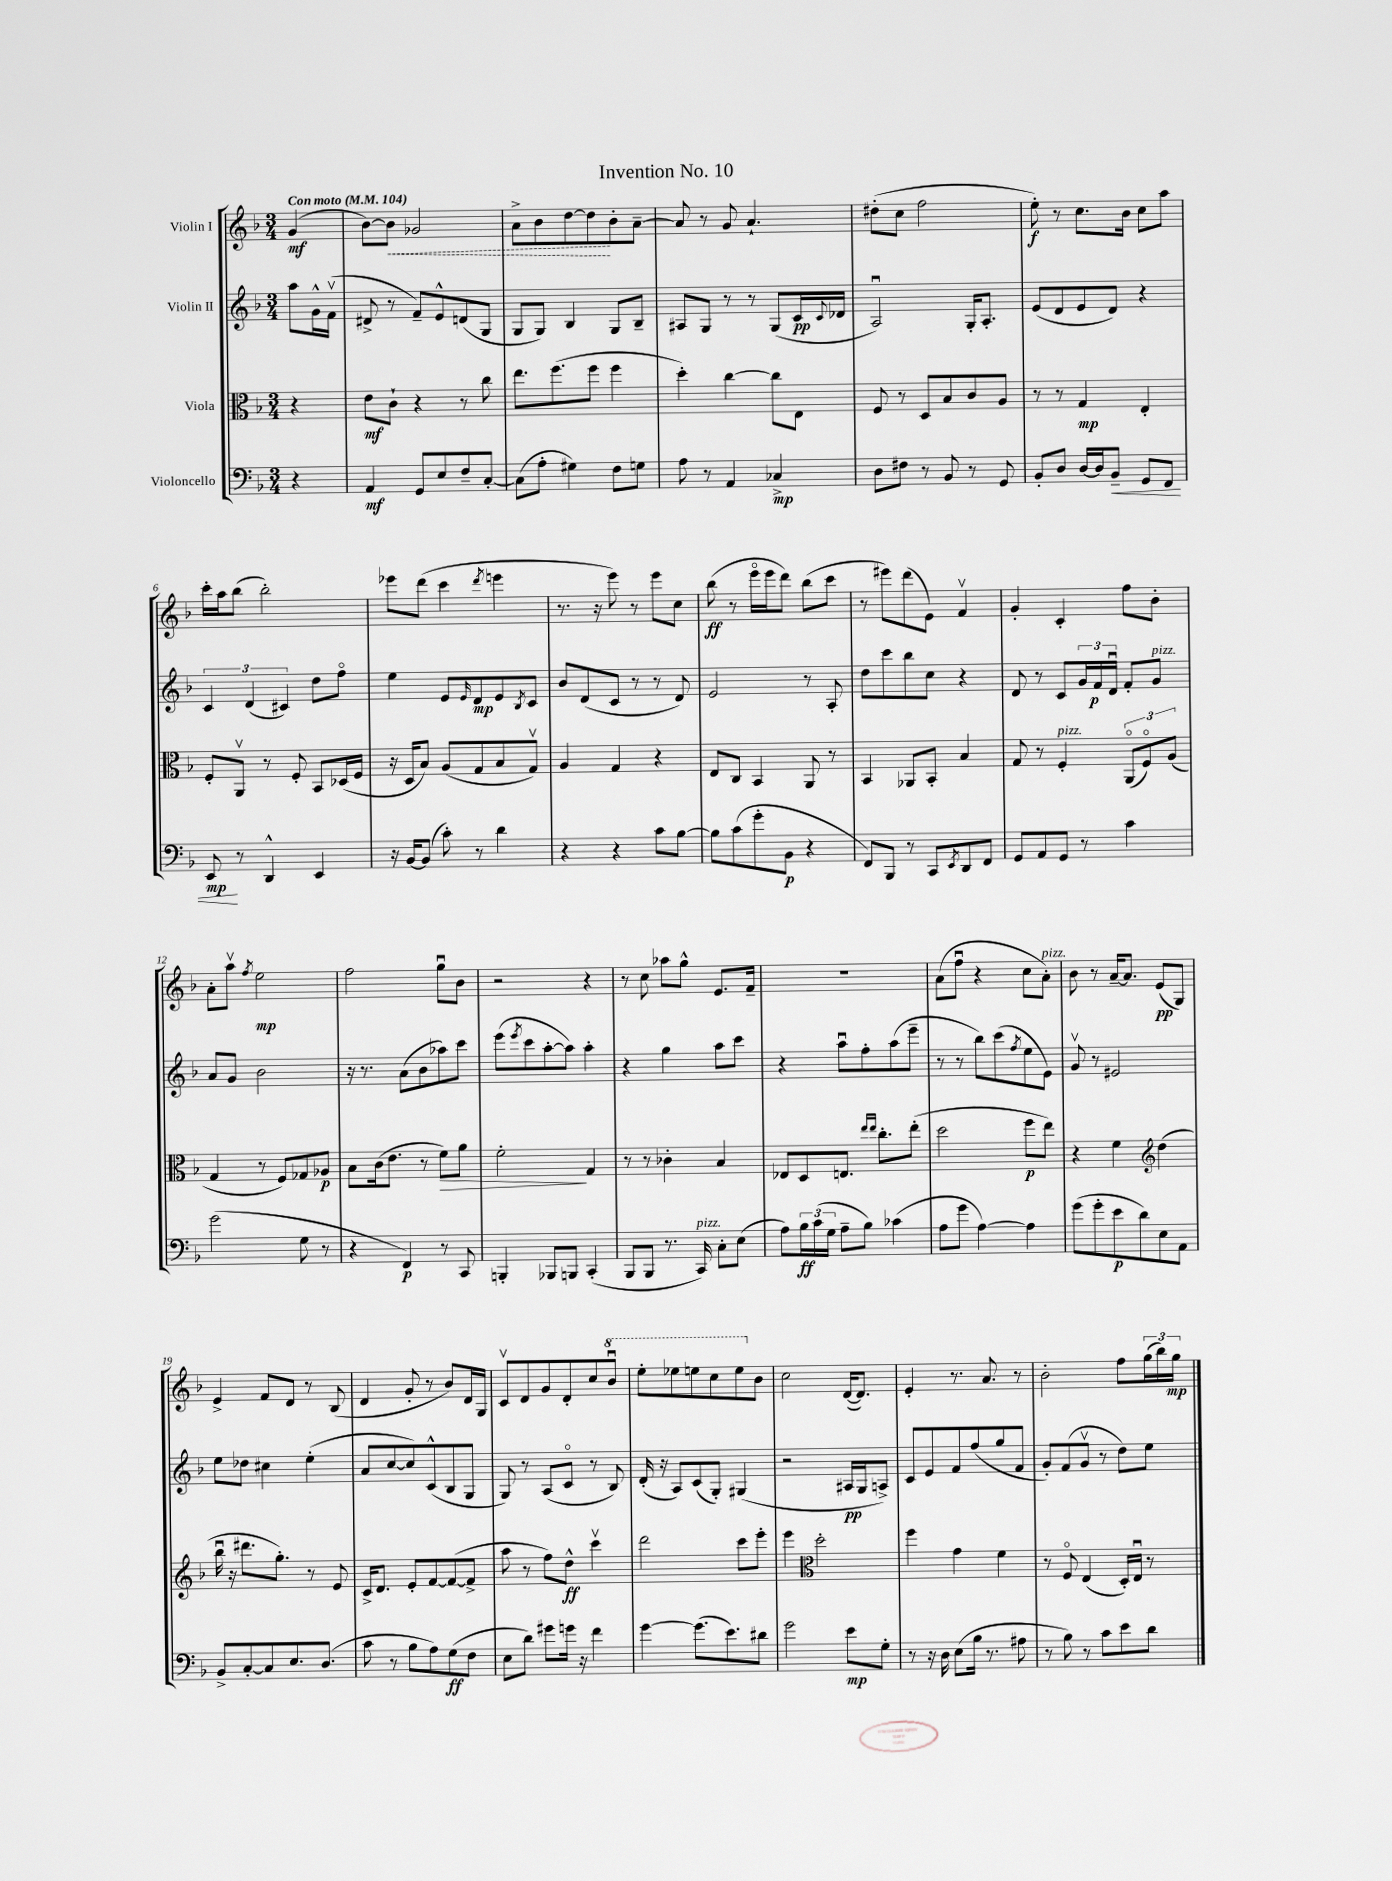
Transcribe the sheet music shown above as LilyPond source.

\header { title = "Invention No. 10" }
<<
\new StaffGroup <<
\new Staff = "s0" \with { instrumentName = "Violin I" } {
    \clef treble \key f \major \numericTimeSignature \time 3/4 \partial 4 \tempo "Con moto" 4 = 104
    g'4\mf( |
    bes'8~) \once \override Hairpin.style = #'dashed-line bes'8\< ges'2 |
    a'8-> bes'8 d''8~ d''8\! bes'8-. a'8~-- |
    a'8 r8 g'8 a'4.-! |
    dis''8-.( c''8 f''2 |
    e''8-.\f) r8 c''8. bes'16 c''8 a''8 |
    c'''16-. a''16 bes''8( bes''2-.) |
    ees'''8 d'''8( c'''4 \acciaccatura { d'''8 } e'''4 |
    r8. r16 e'''8) r8 e'''8 c''8 |
    bes''8\ff( r8 e'''16\flageolet e'''16 d'''8) bes''8( c'''8 |
    r8 eis'''8) d'''8( e'8) f'4\upbow |
    g'4-. c'4-. f''8 bes'8-. |
    a'8-. a''8\upbow \acciaccatura { f''8 } e''2\mp |
    f''2 g''8\downbow bes'8 |
    r2 r4 |
    r8 c''8 aes''8 g''8-^ e'8. f'16-- |
    R2. |
    a'8( f''8\downbow r4 c''8 a'8-.^\markup { \italic "pizz." }) |
    bes'8 r8 a'16~-- a'8. e'8\pp( g8) |
    e'4-> f'8 d'8 r8 bes8( |
    d'4 g'8-. r8 bes'8) d'16 g16 |
    c'8\upbow d'8 g'8 d'8-. c''8 \ottava #1 bes''8\downbow |
    e'''8-. ees'''8 e'''8 c'''8 e'''8 \ottava #0 bes'8 |
    c''2 d'16~( d'8.) |
    e'4-. r8. a'8. r8 |
    bes'2-. f''8 \tuplet 3/2 { g''16( bes''16) g''16\mp } \bar "|." |
}
\new Staff = "s1" \with { instrumentName = "Violin II" } {
    \clef treble \key f \major \numericTimeSignature \time 3/4 \partial 4
    a''8 g'16-^ f'16\upbow( |
    dis'8-> r8 f'8--) e'8-^ d'8( g8 |
    g8 g8) bes4 g8 bes8-- |
    ais8 g8 r8 r8 g8( c'16\pp \appoggiatura { c'8 } des'16 |
    a2\downbow) g16-. a8.-. |
    e'8( d'8 e'8 d'8) r4 |
    \tuplet 3/2 { c'4 d'4( cis'4) } d''8 f''8\flageolet |
    e''4 e'8 \grace { e'16 } d'8\mp e'8 \acciaccatura { bes8 } c'8 |
    bes'8 d'8( c'8 r8 r8 d'8) |
    e'2 r8 a8-. |
    d''8 c'''8 bes''8 c''8 r4 |
    d'8 r8 c'8 \tuplet 3/2 { g'16 f'16\p d'16\downbow } f'8-. g'8^\markup { \italic "pizz." } |
    a'8 g'8 bes'2 |
    r16 r8. a'8( bes'8 aes''8) c'''8 |
    e'''8( \acciaccatura { e'''8 } c'''8 a''8~-. a''8) a''4-. |
    r4 g''4 a''8 c'''8 |
    r4 a''8\downbow f''8-. a''8( e'''8-- |
    r8 r8 bes''8) c'''8( \acciaccatura { f''8 } e''8 e'8) |
    g'8\upbow r8 eis'2 |
    e''8 des''8 cis''4 e''4-.( |
    a'8 c''8~ c''8) c'8-^( bes8 g8 |
    g8) r8 a8( c'8\flageolet r8 bes8) |
    d'16-.( r16 a8) c'8( g8-.) gis4( |
    r2 ais16\pp g16 a8->) |
    c'8 e'8 f'8 f''8( g''8 f'8 |
    g'8-.) f'8( g'8\upbow r8 d''8) e''8 \bar "|." |
}
\new Staff = "s2" \with { instrumentName = "Viola" } {
    \clef alto \key f \major \numericTimeSignature \time 3/4 \partial 4
    r4 |
    e'8\mf c'8-! r4 r8 c''8 |
    e''8. f''8.( f''8 f''4 |
    d''4-.) c''4~ c''8 e8 |
    f8 r8 d8 bes8 c'8 a8 |
    r8 r8 g4\mp e4-. |
    f8-. a,8\upbow r8 f8-. bes,8 des16( f16 |
    r16 d16 bes8) a8( g8 bes8 g8\upbow) |
    a4 g4 r4 |
    e8 c8 bes,4 a,8 r8 |
    bes,4 aes,8 bes,8-. bes4 |
    g8 r8 f4-.^\markup { \italic "pizz." } \tuplet 3/2 { a,8\flageolet( f8\flageolet) a8( } |
    g4 r8 f8) ges8 aes8\p |
    bes8 c'16( e'8. r8 f'8\>) a'8 |
    f'2-.\! g4 |
    r8 r8 ces'4-. bes4 |
    ees8 d8 e8. \grace { e''16 e''16 } c''8.-. e''8-.( |
    d''2 f''8\p e''8) |
    r4 f'4 \clef treble d''4( |
    bes''16\downbow r16 dis'''8. g''8.-.) r8 e'8 |
    c'16-> d'8. e'8-. f'8~ f'8~( f'8-> |
    a''8 r8 f''8) d''8-^\ff c'''4\upbow |
    d'''2 c'''8 e'''8-. |
    e'''4 \clef alto d''2-. |
    f''4 g'4 f'4 |
    r8 f8\flageolet e4( d16-.) e16\downbow r8 \bar "|." |
}
\new Staff = "s3" \with { instrumentName = "Violoncello" } {
    \clef bass \key f \major \numericTimeSignature \time 3/4 \partial 4
    r4 |
    a,4\mf g,8 e8 f8-- c8~-. |
    c8( a8-. gis4) f8 g8 |
    a8 r8 a,4 ces4->\mp |
    d8 fis8 r8 bes,8 r8 g,8 |
    bes,8-. d8 d16~ d16 bes,8--\< g,8 f,8 |
    e,8\mp\! r8 d,4-^ e,4 |
    r16 bes,16~ bes,8( c'8-.) r8 d'4 |
    r4 r4 c'8 bes8~ |
    bes8 c'8( g'8-. bes,8\p r4 |
    f,8) bes,,8 r8 c,8 \acciaccatura { e,8 } d,8 f,8 |
    g,8 a,8 g,8 r8 c'4 |
    g'2( g8 r8 |
    r4 f,4\p) r8 c,8 |
    b,,4-. bes,,8 b,,8 c,4-.( |
    bes,,8 bes,,8 r8. c,16^\markup { \italic "pizz." }) c8-. e8( |
    a8) \tuplet 3/2 { bes16\ff c'16( g16 } a8-- bes8) ces'4( |
    a8 g'8 a4~) a4 |
    g'8( g'8-. e'8\p d'8) e8 a,8 |
    bes,8-> c8~-. c8 e8. d8.( |
    c'8 r8 bes8 a8) g8\ff( f8 |
    e8 d'8) gis'8 g'16 r16 f'4 |
    g'4~ g'8.( e'8.) dis'8 |
    g'2 e'8\mp g8-. |
    r8 r16 d16 e8( bes16 r8. ais8 |
    r8 bes8) r8 c'8 e'8 d'8 \bar "|." |
}
>>
>>
